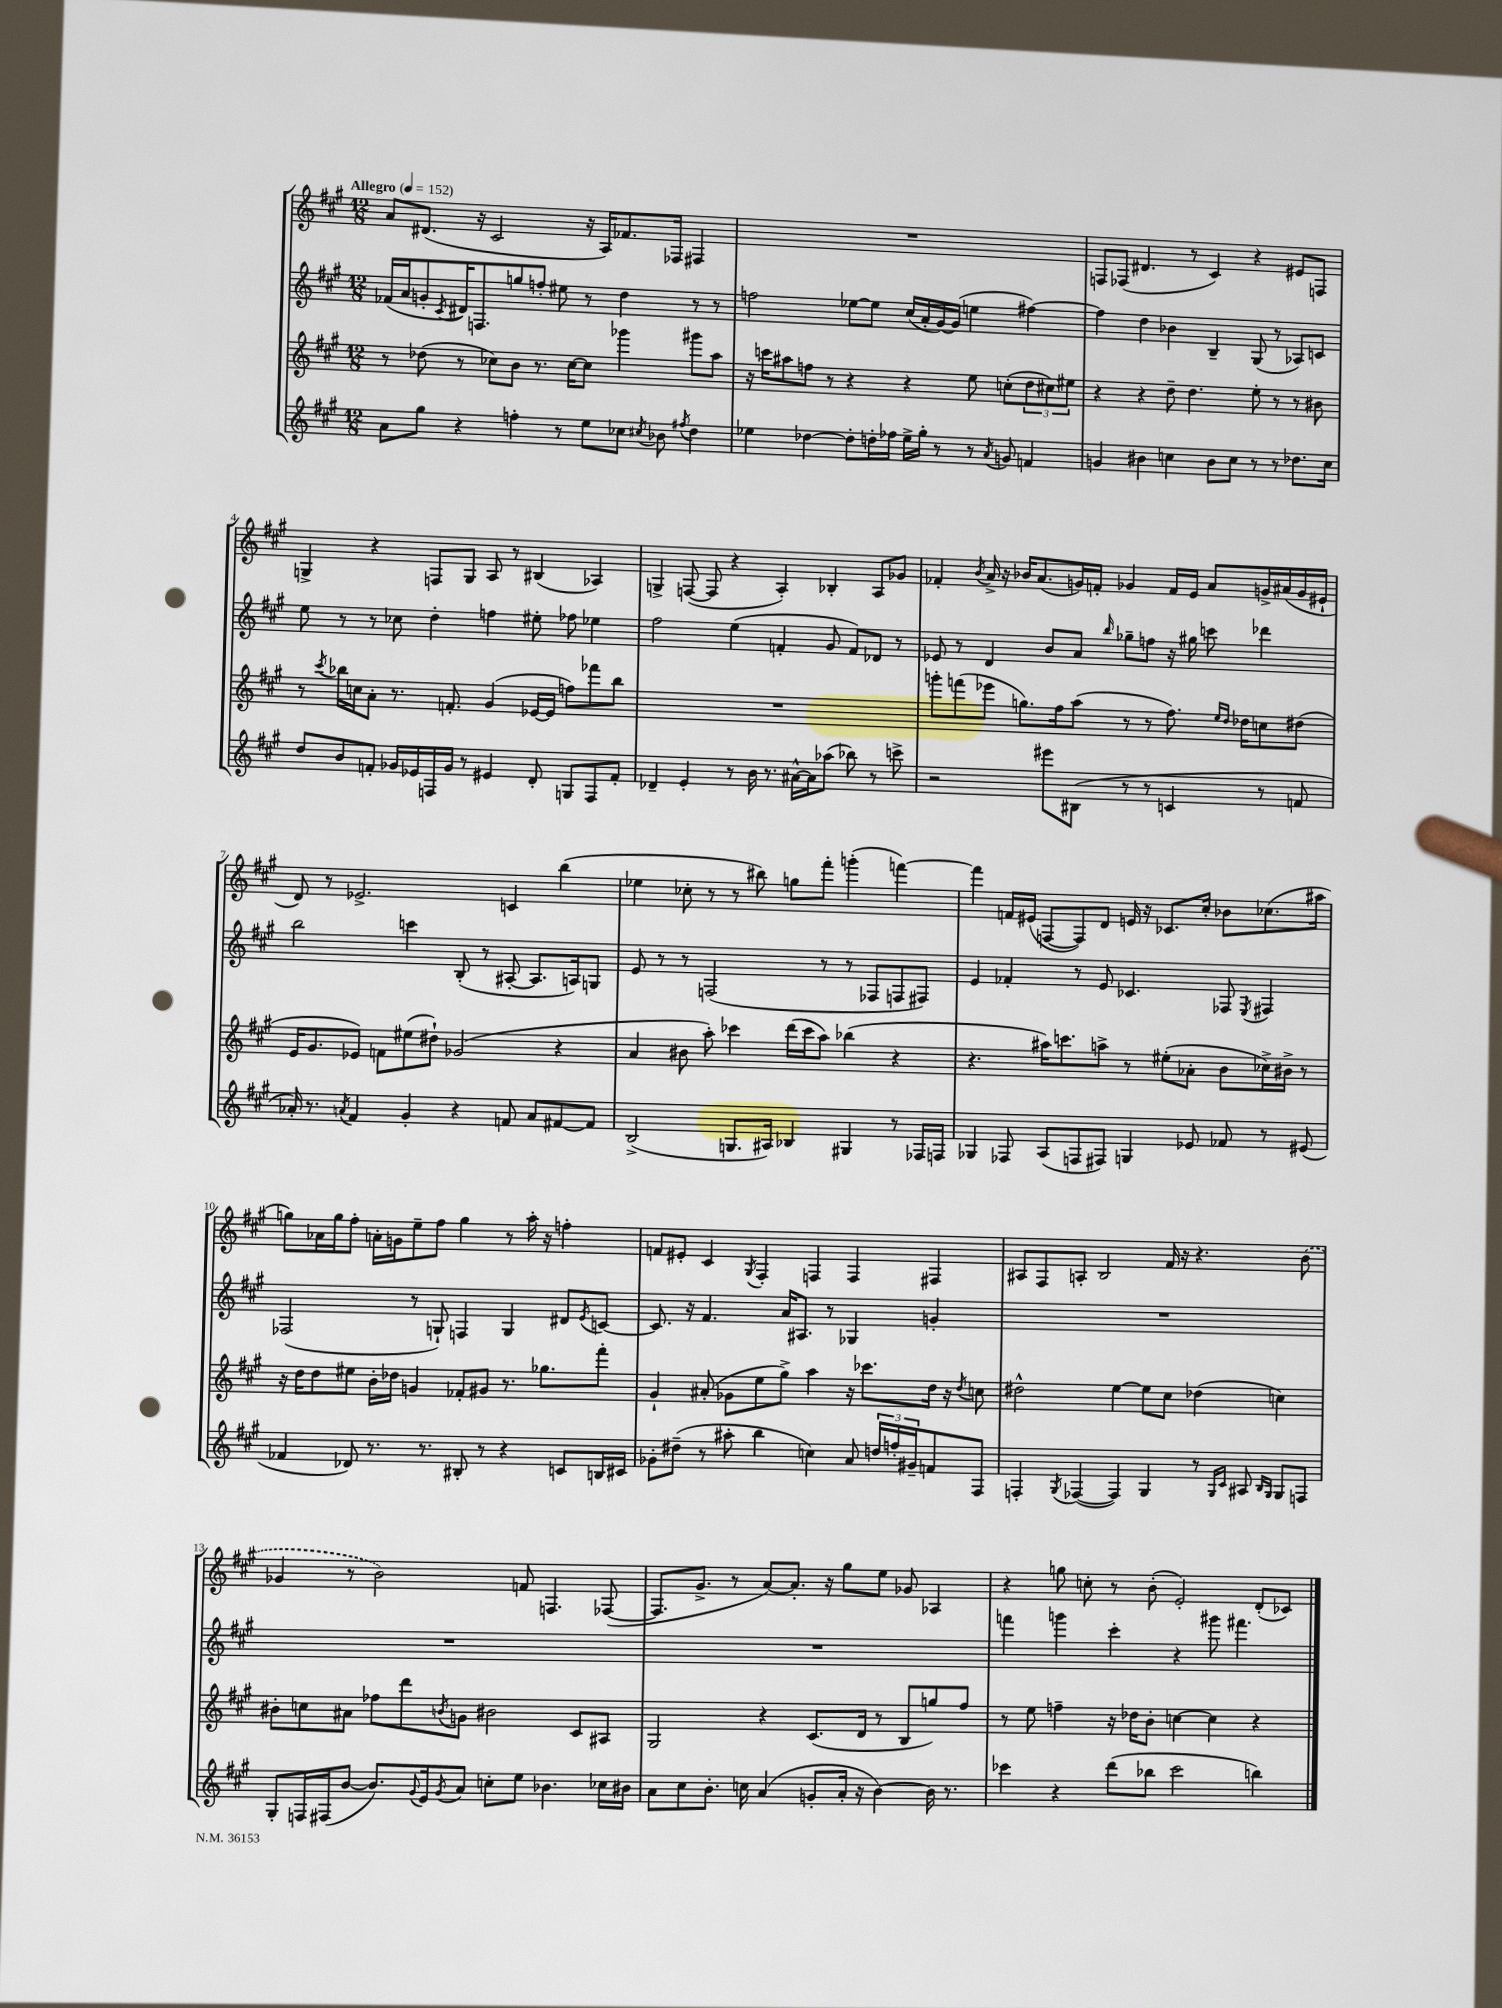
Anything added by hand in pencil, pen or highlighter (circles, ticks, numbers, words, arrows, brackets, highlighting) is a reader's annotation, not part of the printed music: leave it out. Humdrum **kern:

**kern	**kern	**kern	**kern
*staff4	*staff3	*staff2	*staff1
*clefG2	*clefG2	*clefG2	*clefG2
*k[f#c#g#]	*k[f#c#g#]	*k[f#c#g#]	*k[f#c#g#]
*M12/8	*M12/8	*M12/8	*M12/8
*MM152	*MM152	*MM152	*MM152
8a\L	8r	(16f-/LL	8a/L
.	.	16a/J	.
8gg#\J	(8dd-\	8g'/	(8.d#/J
.	.	8qc#/	.
4r	8r	16d#/K)	.
.	.	8.F/	16r
.	8cc-\L)	.	2c#/
4ff'\	8b\J	8gg/	.
.	8.r	8ff'/J	.
8r	.	8ee#\	.
.	[16cc-\LK	.	.
8ee\L	8cc-\]J	8r	16r
.	.	.	16A/LK)
8cc-\J	4ggg-\	4dd\	8.f-/
8qcc#/	.	.	.
8b-\	.	.	.
.	.	.	16F-/Jk
8qff#/	.	.	.
4dd\	8ggg#\L	8r	4F#/
.	8aa\J	8r	.
=	=	=	=
4ee-\	16r	2ff\	1.r
.	16ccc\LK	.	.
.	8aa#\	.	.
[4dd-\	8ff\J	.	.
.	8r	.	.
8dd-'\]L	4r	[8ee-\L	.
16dd'\L	.	8ee-\]J	.
16ff-\JJ	.	.	.
16ee-^\LL	4r	(16cc#/LL	.
16gg#'\JJ	.	16a'/	.
8r	.	[16g#/)	.
.	.	(16g#/]JJ	.
8r	8ee\	4ee\	.
8qa/	.	.	.
8g/	(8cc'\L	.	.
4f/	12dd\	[4ff#\)	.
.	12cc#\)	.	.
.	12ee#\J	.	.
=	=	=	=
4g/	4r	4ff#\]	8F/L
.	.	.	(8F-/J
4b#\	4r	4dd\	4.d#/
4cc\	8dd~\	4b-\	.
.	4.dd\	.	8r
8b#\L	.	4B~/	4c#/)
8cc\J	.	.	.
8r	8ee'\	(8G#/	4r
8r	8r	8r	.
8.dd-\L	8r	8A-/L)	8e#/L
.	8b#\	8c/J	8F/J
16cc\Jk	.	.	.
=	=	=	=
8dd/L	8r	8ee\	4G^/
.	8qccc#/	.	.
8b/	16bb-\LL	8r	.
.	16cc\J	.	.
8f'/J	8a'\J	8r	4r
16g-/LL	8.r	8cc-\	.
16e-/	.	.	.
16F/	.	4dd'\	8F/L
16g-/JJ	8.f'/	.	.
8r	.	.	8G/J
4e#/	(4g#/	4ff\	8A/
.	.	.	8r
8d'/	[16e-/LL	8ee#'\	(4B#/
.	16e-/]JJ	.	.
8G/L	8ff\L)	8ff-\	.
8F/	8fff-\	4ee-\	4A-/)
8f'/J	8bb-\J	.	.
=	=	=	=
4d-~/	1.r	2ff#\	4G^/
4e'/	.	.	([8F/
.	.	.	8F/]
8r	.	(4ee\	4r
16b\	.	.	.
8.r	.	.	.
.	.	4f'/	4A'/)
[16a#^^\LL	.	.	.
16a#\]J	.	.	.
(8aa-\J	.	8g#/	4B-'/
8bb-\)	.	8f/L)	.
8r	.	8d-/J	8A/L
8ccc^\	.	8r	8g-/J
=	=	=	=
2r	8ggg'\L	8e-/	4f-'/
.	(8fff\	8r	.
.	.	.	8qb/
.	8eee-\J	4d/	16a^/
.	.	.	16r
.	8.gg\L)	.	16b-/LK
.	.	.	(8.a/
8eee#\L	.	8b/L	.
.	16ff#\k	.	.
(8B#\J	(8aa\J	8a/J	16g/L)
.	.	.	16f'/JJ
.	.	16qqbb/	.
8r	8r	8gg-~\L	4g-/
8r	8r	8ff\J	.
4c/	8.ff#\)	16r	16f/LL
.	.	16gg#\	16e/JJ
.	.	8ccc\	8a/L
.	16qqee/LL	.	.
.	16qqdd/JJ	.	.
.	16dd-\LK	.	.
8r	8cc\	4ddd-\	16g^/L
.	.	.	(16a#/
8f/	(8dd#\J	.	16g/
.	.	.	16e#`/JJ
=	=	=	=
16a-'/)	16e/LK	2bb\	8d/)
8.r	8.g#/	.	.
.	.	.	8r
8qa/	.	.	.
4f#/	8e-/J)	.	2.e-^/
.	8f\L	.	.
4g#'/	(8ee#\	4ccc\	.
.	8dd#`\J)	.	.
4r	(2g-/	(8B'/	.
.	.	8r	.
8f/	.	[8A#'/	4c/
8a/L	.	8.A#/]L	.
[8f#/	4r	.	(4bb\
.	.	16A/k)	.
8f#/]J	.	8G/J	.
=	=	=	=
(2B^/	4a/	8e/	4ee-\
.	.	8r	.
.	8b#\	8r	8cc-'\
.	8aa'\)	(2F/	8r
8.G/L	4ccc-\	.	8r
.	.	.	8bb#\)
16A#/Jk)	.	.	.
4B-/	(16ddd\LL	.	8gg\L
.	16ccc-\J	.	.
.	8aa\J)	8r	8fff#'\J
4G#/	(4bb-\	8r	(4ggg'\
.	.	8F-/L	.
8r	4r	8F/	[4fff\)
16F-/LL	.	8F#/J)	.
16F/JJ	.	.	.
=	=	=	=
4G-/	4.r	4e/	4fff\]
8F-/	.	4f-'/	16f/LL
.	.	.	(16e#/JJ
(8A/L	16aa#\LK)	.	[8F/L
.	8.ccc\	.	.
8F/	.	8r	8F/])
8F#/J)	8aa^\J	8e/	8d/J
4G/	8r	4.c-/	16e/
.	.	.	16r
.	(8ee#'\L	.	8.c-/L
8e-/	8a-'\J	.	.
.	.	.	16cc#'/Jk
8f-/	8b\L	8F-/	8b-\L
.	.	8qE/	.
8r	16cc-^\L)	4F#/	(8.cc-\
.	16b#^\JJ	.	.
(8e#/	8r	.	.
.	.	.	16aa#\Jk
=	=	=	=
4f-/	16r	(2F-/	8gg\L)
.	16dd\LK	.	.
.	8dd\	.	16a-\L
.	.	.	16gg\J
8d-/)	8ee#\J	.	8ff#'\J
8.r	16b'\LL	.	16a'\LL
.	16dd-\JJ	.	16g\J
.	4g/	8r	8ee~\
8.r	.	.	.
.	.	8G`/)	8ff#\J
8B#'/	8f-'/L	4F/	4gg\
8r	8g#/J	.	.
4r	8.r	4G/	8r
.	.	.	16aa'\
.	8.gg-\L	.	16r
8c/L	.	8d#/L	4ff'\
.	.	8qe/	.
16B/L	8fff#'\J	[8c/J	.
16c#/JJ	.	.	.
=	=	=	=
8g-'\L	4g#`/	8.c/]	8f/L
(8dd#~\J	.	.	8e#'/J
.	.	16r	.
8r	(8a#'/	4.f#/	4c#/
8aa#'\	8g-\L	.	.
.	.	.	8qG#/
4bb\	8ee\	.	4F#'/
.	8gg#^\J)	16a/LK	.
.	.	8.A#/J	.
4cc\)	4aa\	.	4F/
.	.	8r	.
8a/	16r	4G-/	4F/
.	8.ccc-\L	.	.
24dd/LL	.	.	.
24ff'/	.	.	.
24g#~/J	.	.	.
8f/	16dd\Jk	4g'/	4F#/
.	16r	.	.
.	8qdd/	.	.
8F#/J	8cc\	.	.
=	=	=	=
4F'/	2dd#^^\	1.r	8A#/L
.	.	.	8F#/
8qG#/	.	.	.
([4F-/	.	.	8A'/J
.	.	.	2B/
4F-/])	[4ee\	.	.
4G#/	8ee\]L	.	.
.	8cc#\J	.	16f#/
.	.	.	16r
8r	(4dd-\	.	4.r
16qqG#/LL	.	.	.
16qqc#/JJ	.	.	.
8A#/	.	.	.
16qqB/LL	.	.	.
16qqG#/JJ	.	.	.
8G#/L	4cc\)	.	.
8F/J	.	.	(8b\
=	=	=	=
8G#'/L	8b#'\L	1.r	4g-/
16F/L	8cc\	.	.
(16F#/J	.	.	.
[8b/J	8a#\J	.	8r
8.b/]L)	8ff-\L	.	2b\)
.	8ddd\	.	.
8qqg#/	.	.	.
16e/k	.	.	.
8qg#/	8qb/	.	.
8a/J	8g\J	.	.
8cc'\L	2b#\	.	.
8ee\J	.	.	8f/
4.b-\	.	.	4.F/
.	8c#/L	.	.
16cc-\LL	8A#/J	.	([8F-/
16b#\JJ	.	.	.
=	=	=	=
8a\L	2G#/	1.r	8.F-/]L
8cc#\	.	.	.
.	.	.	8.g#^/J
8.b'\J	.	.	.
.	.	.	8r
16cc\	.	.	.
(4a/	4r	.	[8a/L)
.	.	.	8.a'/]J
8g'/L	(8.c#/L	.	.
.	.	.	16r
16a'/Jk	.	.	8gg#\L
16r	16d/Jk	.	.
[4b\)	8r	.	8ee\J
.	8B/L	.	8g-/
16b\]	8gg/)	.	4A-/
8.r	.	.	.
.	8ff#/J	.	.
=	=	=	=
4ccc-\	8r	4fff\	4r
.	8ee\	.	.
4r	4ff~\	4ggg\	8gg\
.	.	.	8cc'\
(8ddd\L	16r	4ccc#'\	8r
.	16dd-\LK	.	.
8bb-\J	8b'\J	.	(8b'\
2ccc-\	[4cc\	4r	2e'/)
.	4cc\]	8ggg#\	.
.	.	4.fff#\	.
4bb\)	4r	.	(8d'/L
.	.	.	8c-/J)
==	==	==	==
*-	*-	*-	*-
